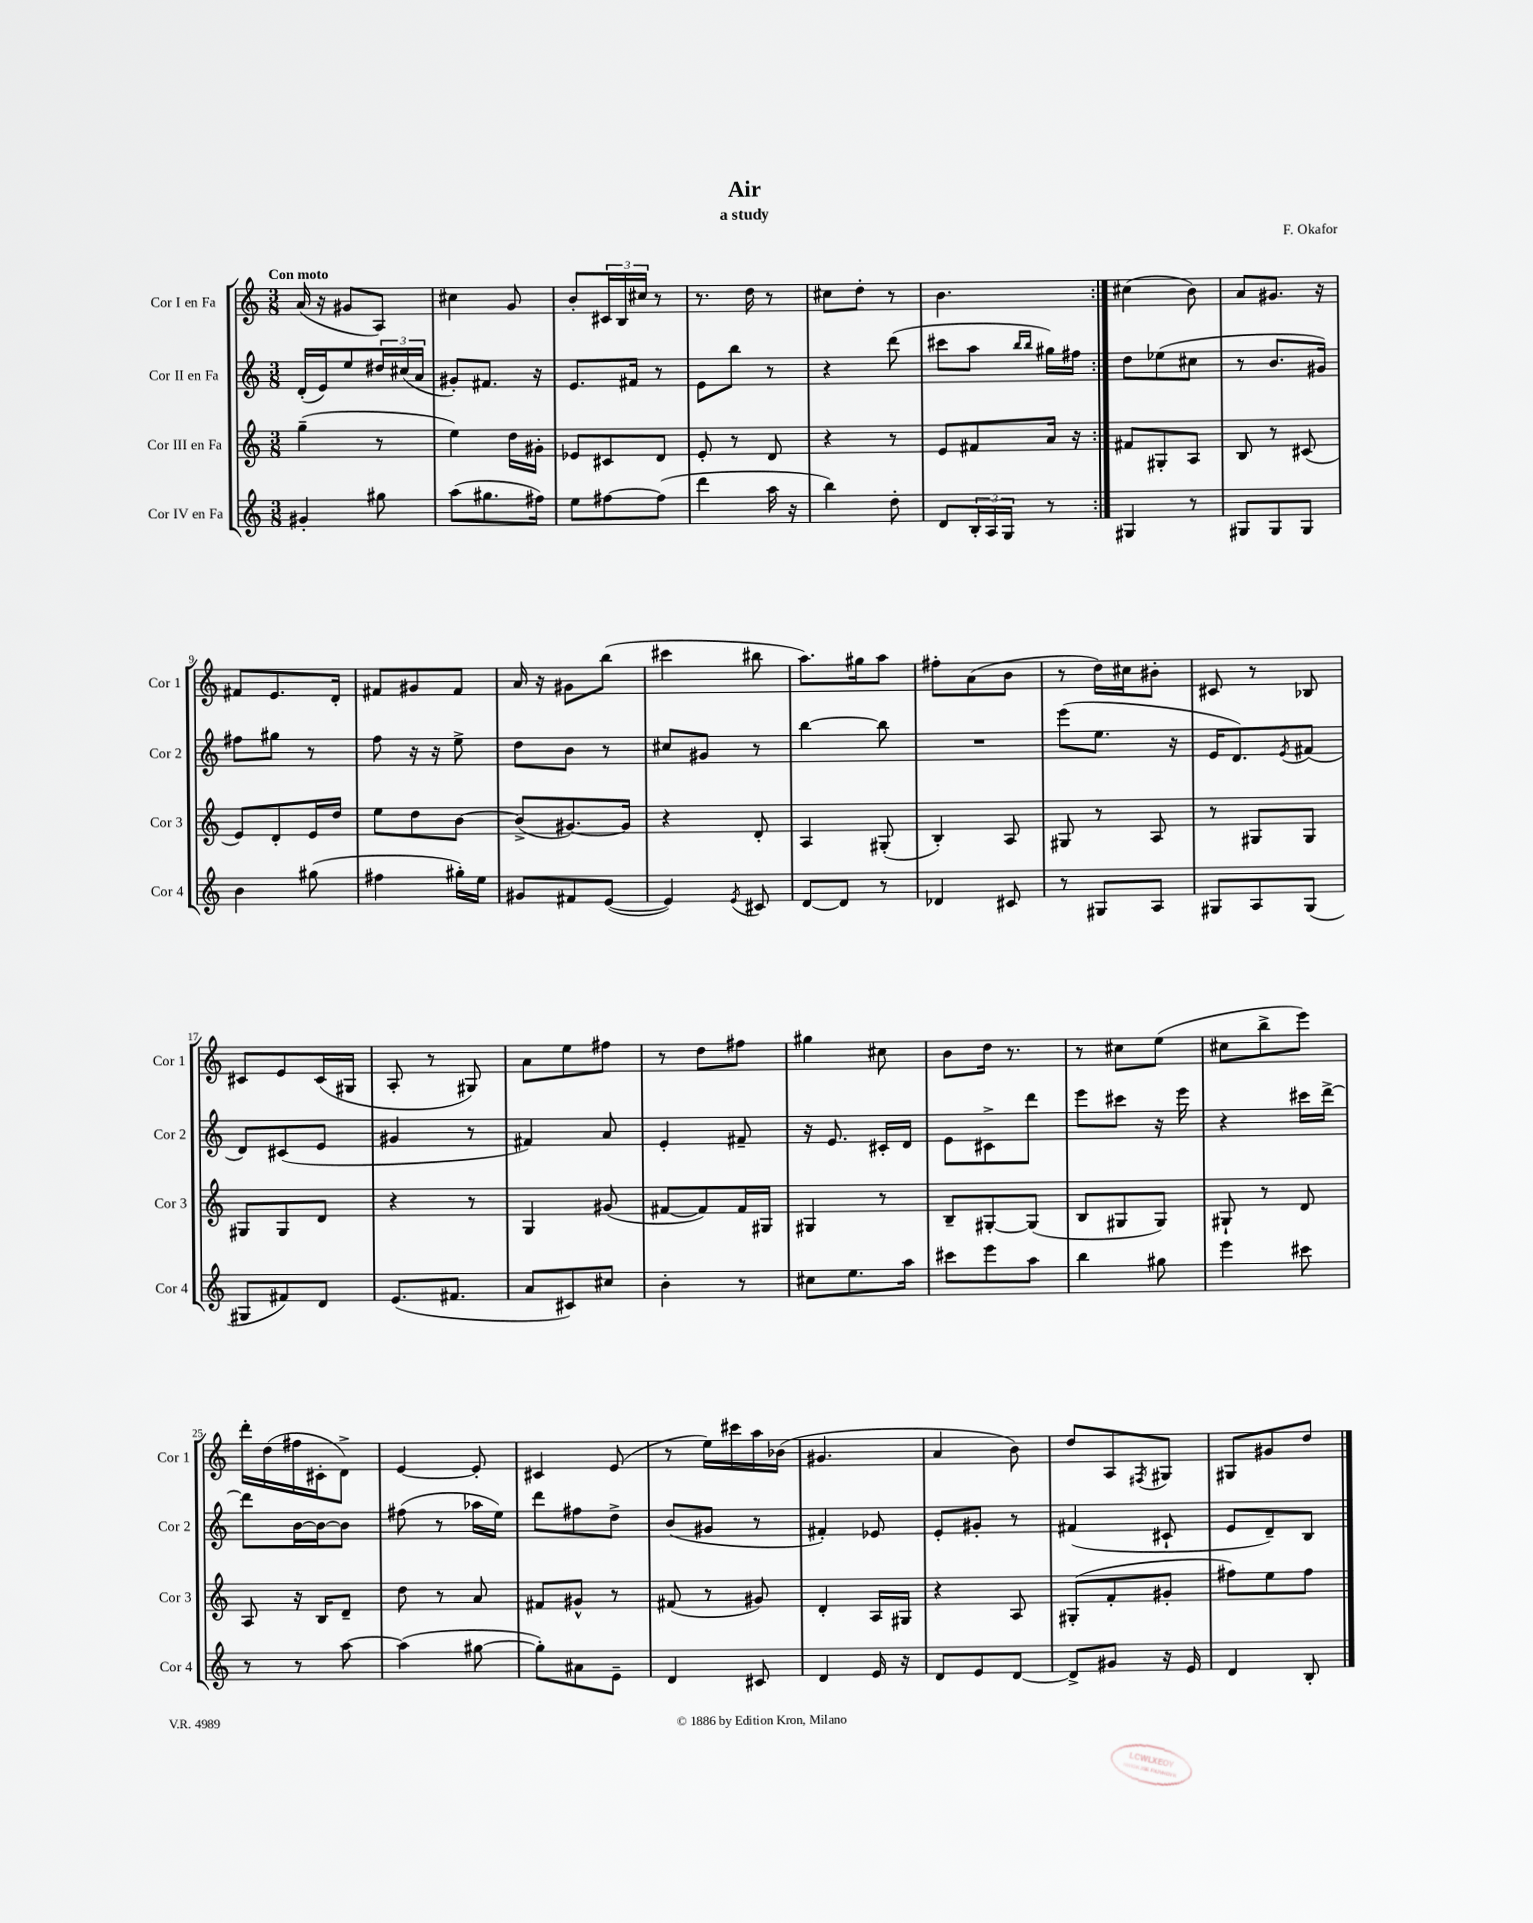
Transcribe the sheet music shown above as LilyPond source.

\header { title = "Air" composer = "F. Okafor" subtitle = "a study" }
<<
\new StaffGroup <<
\new Staff = "s0" \with { instrumentName = "Cor I en Fa" shortInstrumentName = "Cor 1" } {
    \clef treble \key c \major \numericTimeSignature \time 3/8 \tempo "Con moto"
    \repeat volta 2 { a'16( r16 gis'8 a8) |
    cis''4 g'8 |
    b'8-. \tuplet 3/2 { cis'16 b16 cis''16 } r8 |
    r8. d''16 r8 |
    cis''8 d''8-. r8 |
    b'4. | }
    cis''4( b'8) |
    a'8 gis'8. r16 |
    fis'8 e'8. d'16-. |
    fis'8 gis'8 fis'8 |
    a'16 r16 gis'8 b''8( |
    cis'''4 bis''8 |
    a''8.) gis''16 a''8 |
    fis''8-. a'8( b'8 |
    r8 d''16) cis''16 bis'8-. |
    cis'8 r8 bes8 |
    cis'8 e'8 cis'16( gis16 |
    a8-. r8 gis8) |
    a'8 e''8 fis''8 |
    r8 d''8 fis''8 |
    gis''4 cis''8 |
    b'8 d''16 r8. |
    r8 cis''8 e''8( |
    cis''8 b''8-> e'''8) |
    d'''16-. d''16( fis''16 cis'16-. d'8->) |
    e'4~ e'8-. |
    cis'4 e'8( |
    r8 e''16) cis'''16 a''16 bes'16( |
    gis'4. |
    a'4 b'8) |
    d''8 a8 \acciaccatura { fis8 } gis8 |
    gis8 gis'8 d''8 \bar "|." |
}
\new Staff = "s1" \with { instrumentName = "Cor II en Fa" shortInstrumentName = "Cor 2" } {
    \clef treble \key c \major \numericTimeSignature \time 3/8
    \repeat volta 2 { d'16-.( e'16) e''8 \tuplet 3/2 { dis''16 cis''16( a'16 } |
    gis'8-.) fis'8. r16 |
    e'8. fis'16 r8 |
    e'8 b''8 r8 |
    r4 d'''8( |
    cis'''8 a''8 \grace { b''16 b''16 } gis''16) fis''16 | }
    d''8 ees''8( cis''8 |
    r8 b'8. gis'16) |
    fis''8 gis''8 r8 |
    f''8 r16 r16 e''8-> |
    d''8 b'8 r8 |
    cis''8 gis'8 r8 |
    b''4~ b''8 |
    R4. |
    e'''8( e''8. r16 |
    e'16 d'8.) \acciaccatura { e'8 } fis'8( |
    d'8) cis'8( e'8 |
    gis'4 r8 |
    fis'4) a'8 |
    e'4-. fis'8-- |
    r16 e'8. cis'16-. d'16 |
    e'8 cis'8-> d'''8 |
    e'''8 cis'''8 r16 e'''16 |
    r4 cis'''16 d'''16~-> |
    d'''8 b'16~ b'16~ b'8 |
    fis''8( r8 aes''16 e''16) |
    d'''8 fis''8 d''8-> |
    b'8( gis'8 r8 |
    fis'4-.) ees'8 |
    e'8-. gis'8-. r8 |
    fis'4( cis'8-! |
    e'8 d'8--) b8 \bar "|." |
}
\new Staff = "s2" \with { instrumentName = "Cor III en Fa" shortInstrumentName = "Cor 3" } {
    \clef treble \key c \major \numericTimeSignature \time 3/8
    \repeat volta 2 { g''4--( r8 |
    e''4) d''16 gis'16-. |
    ees'8 cis'8 d'8 |
    e'8-. r8 d'8 |
    r4 r8 |
    e'8 fis'8 a'16 r16 | }
    fis'8 gis8-. a8 |
    b8 r8 cis'8( |
    e'8) d'8-. e'16 d''16 |
    e''8 d''8 b'8~ |
    b'8->( gis'8.~) gis'16 |
    r4 d'8-. |
    a4 gis8-.( |
    b4-.) a8 |
    gis8 r8 a8 |
    r8 gis8 gis8 |
    gis8 gis8 d'8 |
    r4 r8 |
    g4 gis'8( |
    fis'8~ fis'8) fis'16 gis16 |
    gis4 r8 |
    b8-- gis8~-. gis8( |
    b8 gis8 gis8) |
    gis8-! r8 d'8 |
    a8 r16 b16 d'8-- |
    d''8 r8 a'8 |
    fis'8 gis'8-^ r8 |
    fis'8( r8 gis'8) |
    d'4-. a16 gis16 |
    r4 a8 |
    gis8-.( f'8-. gis'8-. |
    fis''8) e''8 fis''8 \bar "|." |
}
\new Staff = "s3" \with { instrumentName = "Cor IV en Fa" shortInstrumentName = "Cor 4" } {
    \clef treble \key c \major \numericTimeSignature \time 3/8
    \repeat volta 2 { gis'4-. gis''8 |
    a''8( gis''8. fis''16) |
    e''8 fis''8~ fis''8( |
    d'''4 a''16 r16 |
    b''4) d''8-. |
    d'8 \tuplet 3/2 { b16-. a16 g16 } r8 | }
    gis4 r8 |
    gis8 gis8 gis8 |
    b'4 gis''8( |
    fis''4 gis''16-.) e''16 |
    gis'8 fis'8 e'8~( |
    e'4) \acciaccatura { e'8 } cis'8 |
    d'8~ d'8 r8 |
    des'4 cis'8 |
    r8 gis8 a8 |
    gis8 a8 gis8( |
    gis8 fis'8) d'8 |
    e'8.( fis'8. |
    a'8 cis'8) cis''8 |
    b'4-. r8 |
    cis''8 e''8. a''16 |
    cis'''8 e'''8 a''8 |
    b''4 gis''8 |
    e'''4 cis'''8 |
    r8 r8 a''8~ |
    a''4( gis''8~ |
    gis''8-.) ais'8 e'8-- |
    d'4 cis'8 |
    d'4 e'16 r16 |
    d'8 e'8 d'8~ |
    d'8-> gis'8 r16 e'16 |
    d'4 b8-. \bar "|." |
}
>>
>>
